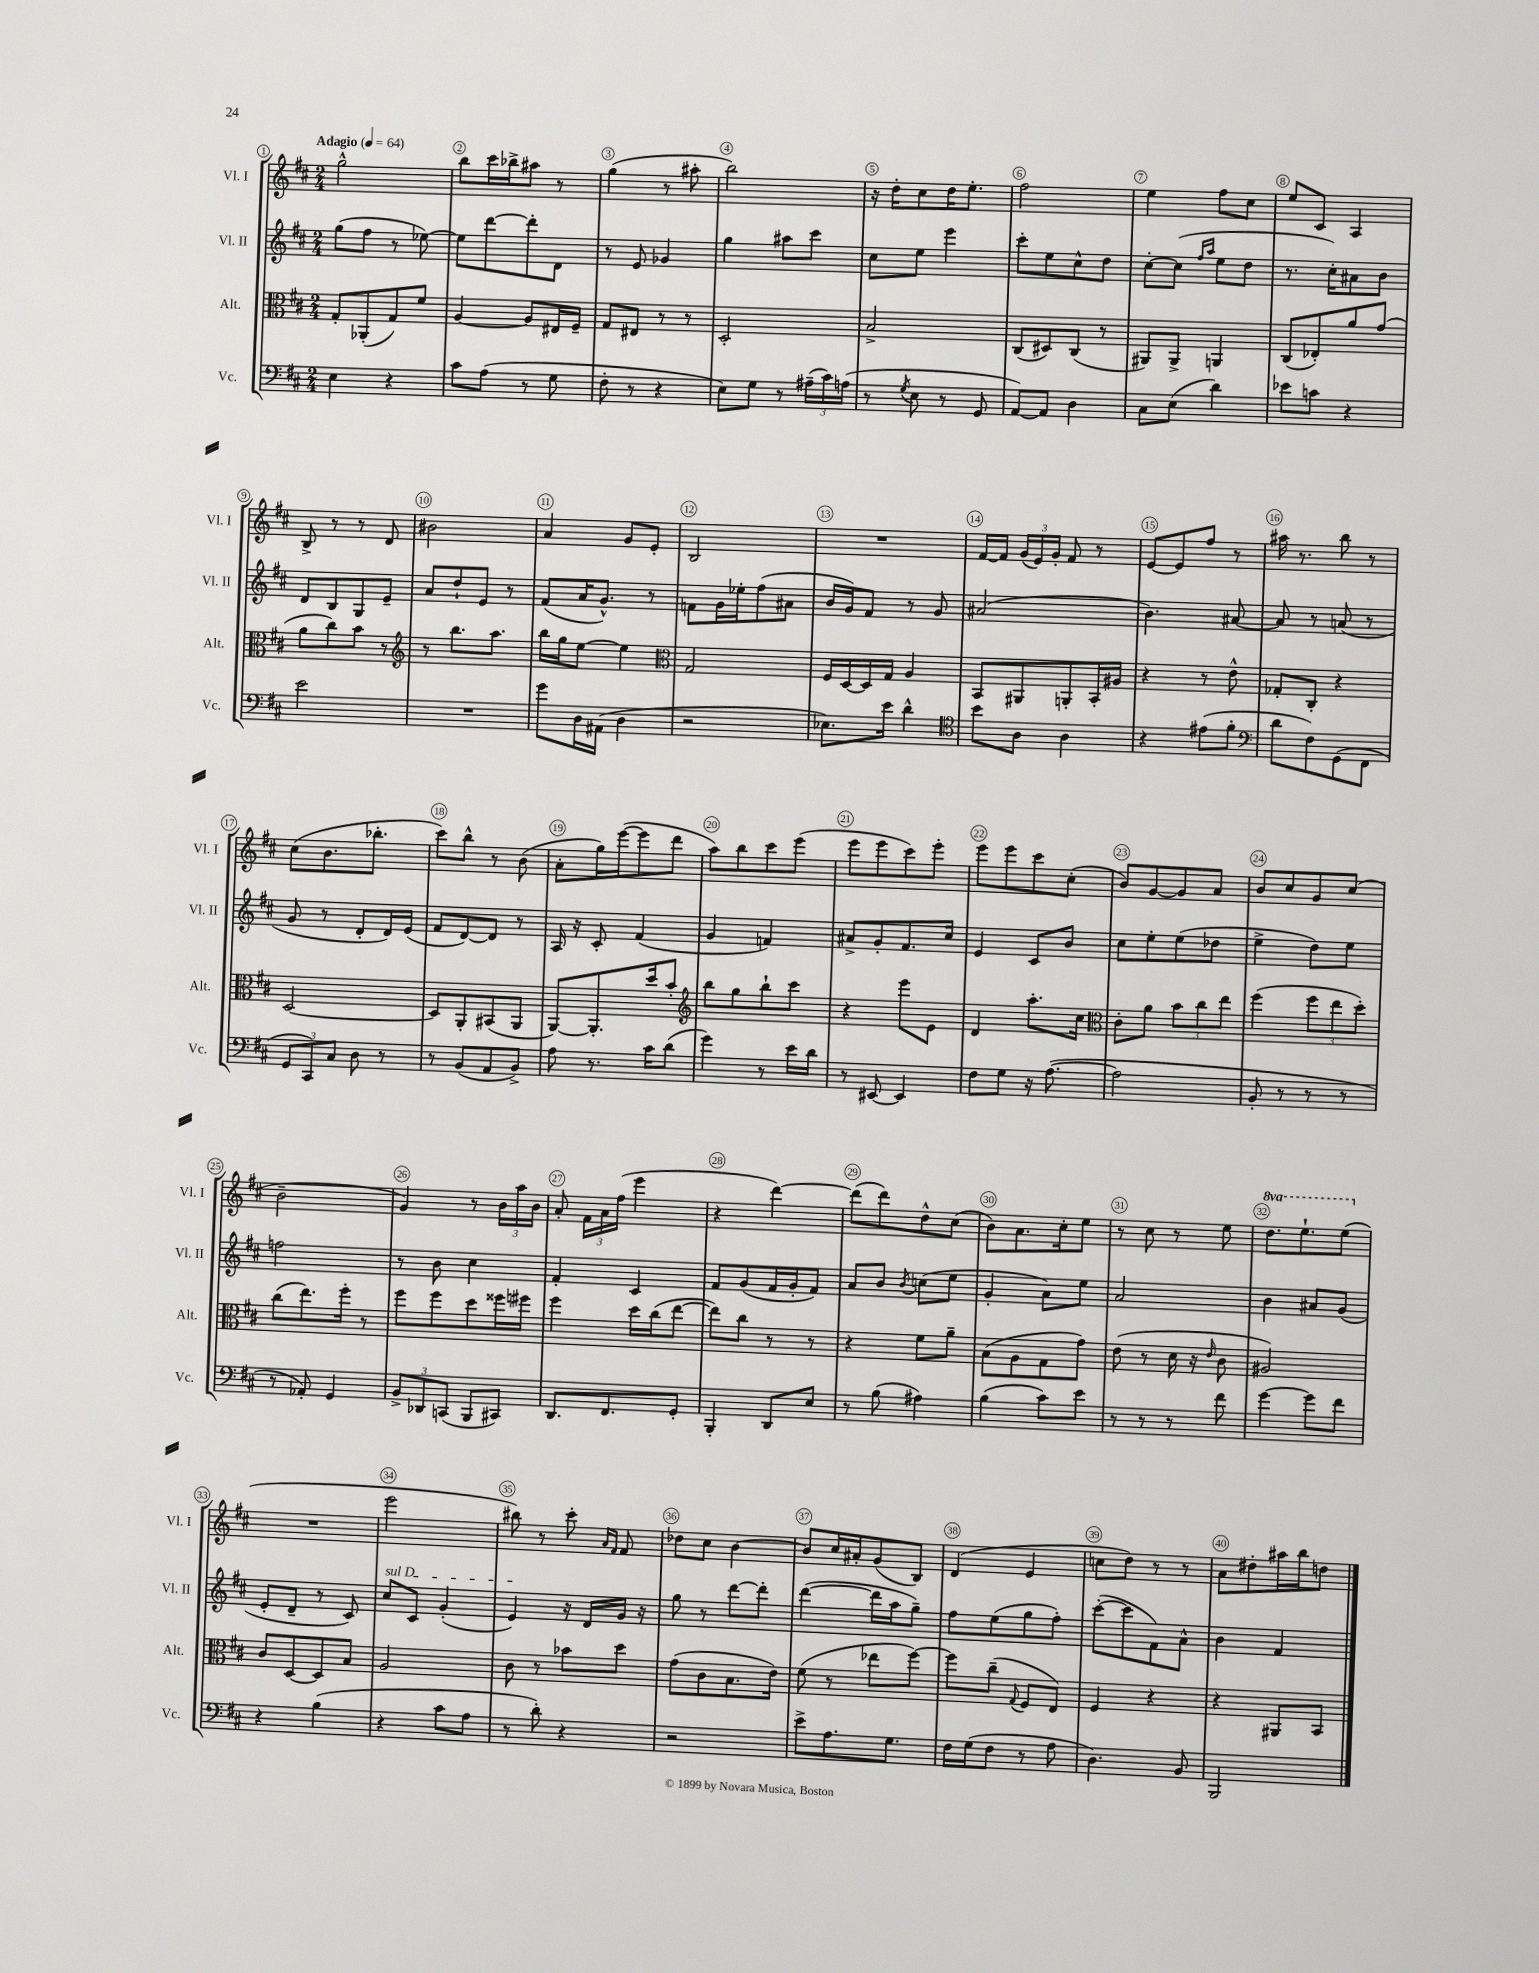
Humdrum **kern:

**kern	**kern	**kern	**kern
*staff4	*staff3	*staff2	*staff1
*clefF4	*clefC3	*clefG2	*clefG2
*k[f#c#]	*k[f#c#]	*k[f#c#]	*k[f#c#]
*M2/4	*M2/4	*M2/4	*M2/4
*MM64	*MM64	*MM64	*MM64
4E	8G'	(8gg	2gg^^
.	(8AA-'	8ff#	.
4r	8G)	8r	.
.	8f#	[8ee-)	.
=	=	=	=
8c#	[4A	8ee-]	8bb
(8A	.	[8ddd	16ccc#
.	.	.	16bb-^
8r	8A]	8ddd']	8aa#
8G	16E#	8d	8r
.	16F#~	.	.
=	=	=	=
8F#'	8G	8r	(4gg
8r	8E#	8e	.
4r	8r	4g-	8r
.	8r	.	8aa#'
=	=	=	=
8E)	2D'	4gg	2bb)
8G	.	.	.
8r	.	8aa#	.
(24A#~	.	8ccc#	.
24c#)	.	.	.
(24A	.	.	.
=	=	=	=
8r	2B^	8cc#	16r
.	.	.	16dd'
8qG	.	.	.
8E	.	8ee	8cc#
8r	.	4eee	16dd
.	.	.	8.ee'
8GG	.	.	.
=	=	=	=
[8AA)	(8C#	8ccc#'	2ff#
8AA]	8D#)	8ee	.
4D	(8C#	8cc#^^	.
.	8r	8dd	.
=	=	=	=
8C#	8AA#)	[8cc#'	4ee
(8E	8AA#^	(8cc#]	.
.	.	16qqff#	.
.	.	16qqaa	.
4d)	4AA	8ee	8ff#
.	.	8dd	8cc#
=	=	=	=
8e-	(8C#	8.r	8ee
8c	8E-')	.	8c#
.	.	16cc#')	.
4r	8a	8a#	4A
.	(8g	8b	.
=	=	=	=
2e	8a	8d	8B^
.	8cc#)	8B	8r
.	8b	8G	8r
.	8r	8e~	8d
=	=	=	=
*	*clefG2	*	*
2r	8r	8a	2b#
.	8.bb	8dd`	.
.	.	8e	.
.	8.aa	.	.
.	.	8r	.
=	=	=	=
8g	16bb	(8f#	4a
.	16gg	.	.
16D	[8ee	16a	.
(16AA#	.	8.g^^)	.
4D	4ee]	.	8g
.	.	8r	8e'
=	=	=	=
*	*clefC3	*	*
2r	2G	8f	2B
.	.	16g	.
.	.	16ee-'	.
.	.	(8ff#	.
.	.	8a#	.
=	=	=	=
8.E-)	16F#	16b	2r
.	[16D	16g)	.
.	16D]	8f#	.
16e	16G	.	.
4d^^	4A	8r	.
.	.	8g	.
=	=	=	=
*clefC4	*	*	*
8b	8BB	(2a#	[16f#
.	.	.	16f#]
8A	8AA#	.	(24g
.	.	.	24e)
.	.	.	24g'
4A	8AA'	.	8f#
.	16BB'	.	8r
.	16A#	.	.
=	=	=	=
4r	4r	4.b)	[8e
.	.	.	8e]
(8e#	8r	.	8ff#
8f#'	8e^^	[8a#	8r
=	=	=	=
*clefF4	*	*	*
8d	8G-'	8a#]	16aa#
.	.	.	8.r
8F#)	8C#'	8r	.
(8GG	4r	(8a	8bb
8FF#	.	8r	8r
=	=	=	=
12GG	[2D	8g	(8cc#
12CC#)	.	.	.
.	.	8r	8.b
12C#	.	.	.
8D	.	8d'	.
.	.	.	8.bb-'
8r	.	16d)	.
.	.	(16e	.
=	=	=	=
8r	8D]	8f#	8ccc#)
(8BB	8AA'	[8d)	8bb^^
8AA	(8BB#	8d]	8r
8BB^)	8AA	8r	(8b
=	=	=	=
8A	[8AA)	16A	8a'
.	.	16r	.
8.r	8.AA']	8c#'	16gg)
.	.	.	([16eee
.	.	(4f#	8eee]
16c#	16dd	.	.
(8d	8b'	.	8ddd
=	=	=	=
*	*clefG2	*	*
4g)	8bb	4g	8aa)
.	8gg	.	8bb
8r	8bb`	4f)	8ccc#
16e	8ccc#	.	(8eee
16d	.	.	.
=	=	=	=
8r	4r	8a#^	8eee
[8EE#	.	8g'	8eee
4EE#]	8eee	8.f#	8ccc#)
.	8e	.	8eee'
.	.	16cc#	.
=	=	=	=
8F#	4d	4e	8eee
8G	.	.	8eee
16r	8.aa'	8c#	8ccc#
([8.A	.	.	.
.	.	8b	(8cc#'
.	16cc#	.	.
=	=	=	=
*	*clefC3	*	*
2A]	8c#'	8cc#	8b)
.	8a	8ee'	[8g
.	12b	(8ee	8g]
.	12cc#	.	.
.	.	8dd-	8a
.	12ee	.	.
=	=	=	=
8BB'	(4ff#	4ee^	8b
8r	.	.	8cc#
8r	12ff#	8dd)	8g
.	12ee	.	.
8r	.	8ee	(8cc#
.	12dd')	.	.
=	=	=	=
8r	(8cc#	2ff	2b~
8AA-')	8.ee)	.	.
4GG	.	.	.
.	16ff#'	.	.
.	8r	.	.
=	=	=	=
12BB^	8ff#	8r	4g)
12DD-	.	.	.
.	8ff#	8b	.
(12CC	.	.	.
8BBB	8dd	4cc#	8r
8CC#)	16ff##	.	24b
.	.	.	24aa
.	16ff#	.	.
.	.	.	24b
=	=	=	=
8.DD	4ff#	4f#'	8a'
.	.	.	24f#
.	.	.	24a
8.FF#	.	.	.
.	.	.	(24ff#
.	16dd	4c#	4eee
.	(16cc#	.	.
8GG'	[8ee	.	.
=	=	=	=
4BBB'	8ee])	8f#	4r
.	8cc#	(8g	.
8DD	8r	16f#	[4ddd)
.	.	16g'	.
8E	8r	8f#)	.
=	=	=	=
8r	4r	8a	(8ddd]
(8B	.	8b	8ddd)
.	.	8qb	.
4A#)	8f#	(8cc	8dd^^
.	8a~	8ee	(8cc#
=	=	=	=
(4B	(8B	4g'	8b)
.	8A	.	8.a
8c#)	8G	8a)	.
.	.	.	16cc#'
8e	8g)	8ee	8ee
=	=	=	=
8r	(8e	2a	8r
8r	8r	.	8cc#
8r	16d	.	8r
.	16r	.	.
.	16qqe	.	.
8f#	8c#	.	8ee
=	=	=	=
[4g	2A#)	4b	8.ddd
.	.	.	8.eee`
8g]	.	8a#	.
8f#	.	(8g	(8eee
=	=	=	=
4r	8c#	8e'	2r
.	[8D	8d~	.
(4B	8D]	8r	.
.	8B	8c#)	.
=	=	=	=
4r	2A	8cc#	2eee
.	.	8c#	.
8c#	.	(4g'	.
8A	.	.	.
=	=	=	=
8r	8c#	4e)	8bb#)
8d')	8r	.	8r
4r	8b-	16r	8ccc#'
.	.	16d	.
.	.	.	16qqa
.	.	.	16qqf#
.	8dd	16g	8f#
.	.	16r	.
=	=	=	=
2r	(8g	8gg	8dd-
.	8c#	8r	8cc#
.	8.B	[8ddd	[4b
.	.	8ddd']	.
.	16e)	.	.
=	=	=	=
8e^	(8f#	([4ddd	8b]
8.A	8r	.	16cc#
.	.	.	16a#'
.	8ee-	16ddd]	(8g
8.G	.	16aa	.
.	[8ff#)	8gg~)	8B)
=	=	=	=
16F#	8ff#]	8ff#	(4d
(16G	.	.	.
8F#	(8cc#~	(8ee	.
.	8qqG	.	.
8r	8F#	8gg	4e
8A	8E)	8ff#')	.
=	=	=	=
4.D)	4F#	([8ccc#'	8cc
.	.	8ccc#]	8dd)
.	4r	8f#)	8r
8BB	.	8a^^	8r
=	=	=	=
2BBB	4r	4b	8a
.	.	.	8dd#'
.	8AA#	4f#	16aa#
.	.	.	16bb
.	8BB	.	8dd
==	==	==	==
*-	*-	*-	*-
